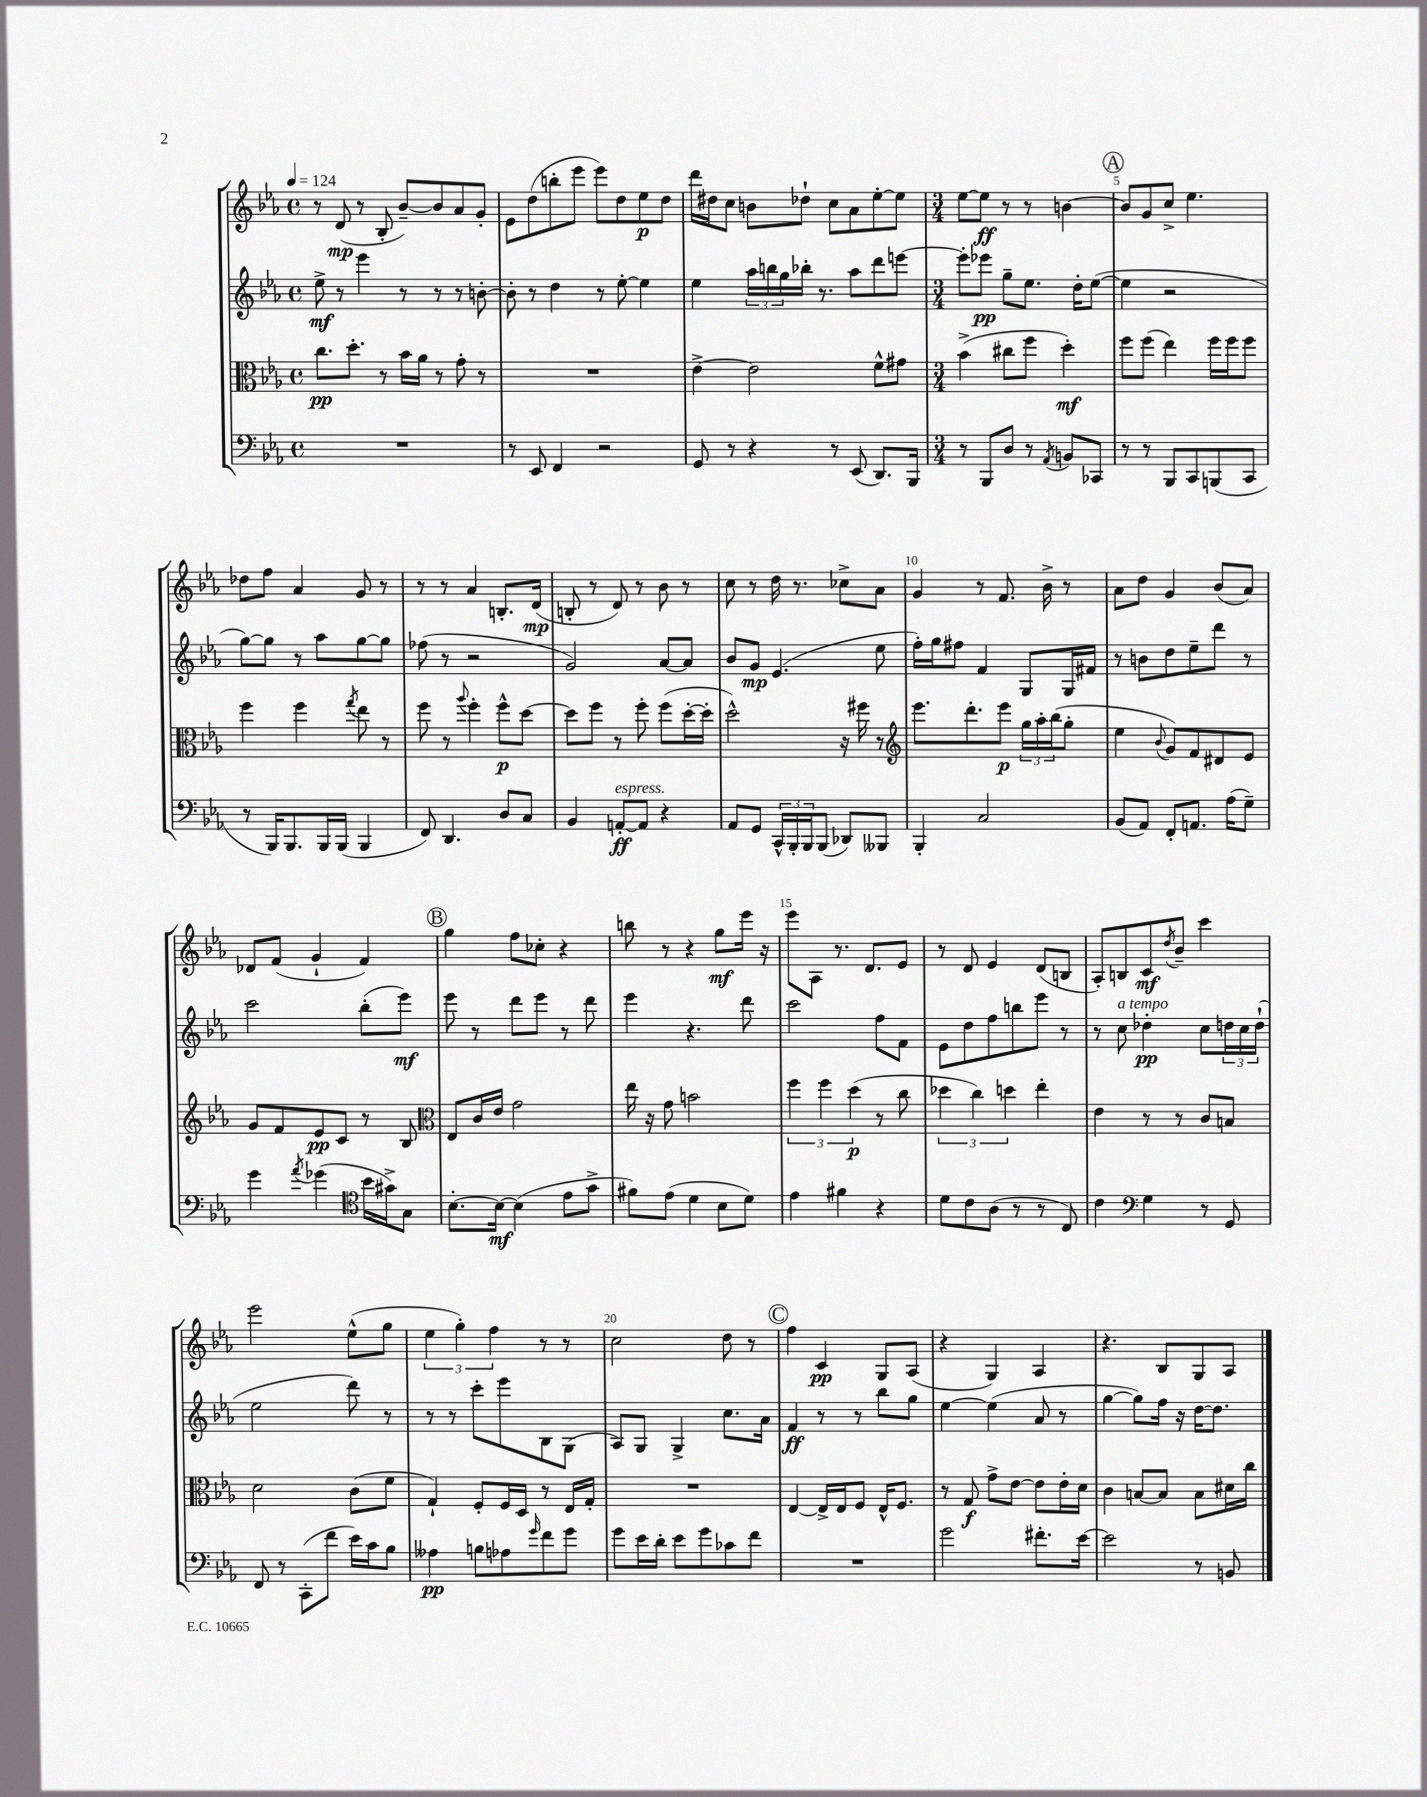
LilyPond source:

<<
\new StaffGroup <<
\new Staff = "s0" {
    \clef treble \key ees \major \defaultTimeSignature \time 4/4 \tempo 4 = 124
    r8 d'8\mp( r8 bes8-. bes'8~--) bes'8 aes'8 g'8-. |
    ees'8 d''8( b''8-. ees'''8 ees'''8) d''8 ees''8\p d''8 |
    d'''16 dis''16 c''8 b'8 des''8-! c''8 aes'8 ees''8~-. ees''8 |
    \numericTimeSignature \time 3/4 ees''8~ ees''8\ff r8 r8 b'4~ |
    \mark \markup { \circle "A" } b'8 g'8 c''8-> ees''4. |
    des''8 f''8 aes'4 g'8 r8 |
    r8 r8 aes'4 b8.-. d'16\mp( |
    b8-. r8 d'8) r8 bes'8 r8 |
    c''8 r8 d''16 r8. ces''8-> aes'8 |
    g'4 r8 f'8. bes'16-> r8 |
    aes'8 d''8 g'4 bes'8( aes'8) |
    des'8 f'8( g'4-! f'4) |
    \mark \markup { \circle "B" } g''4 f''8 ces''8-. r4 |
    b''8 r8 r4 g''8\mf ees'''16 r16 |
    ees'''8 aes8 r8. d'8. ees'8 |
    r8 d'8 ees'4 d'8( b8 |
    aes8-.) b8 c'8\mf \acciaccatura { d''8 } bes'8-- c'''4 |
    ees'''2 ees''8-^( g''8 |
    \tuplet 3/2 { ees''4 g''4-.) f''4 } r8 r8 |
    c''2 d''8 r8 |
    \mark \markup { \circle "C" } f''4 c'4\pp g8 aes8( |
    r4 g4) aes4 |
    r4. bes8 g8 aes8 \bar "|." |
}
\new Staff = "s1" {
    \clef treble \key ees \major \defaultTimeSignature \time 4/4
    ees''8->\mf r8 ees'''4 r8 r8 r8 b'8~-. |
    b'8-. r8 d''4 r8 ees''8~-. ees''4 |
    ees''4 \tuplet 3/2 { aes''16 b''16 g''16 } bes''16-. r8. aes''8 d'''8 e'''8~ |
    \numericTimeSignature \time 3/4 e'''8-. ees'''8\pp g''8-- ees''8. d''16-. ees''8~( |
    \mark \markup { \circle "A" } ees''4 r2 |
    g''8~) g''8 r8 aes''8 g''8~ g''8 |
    fes''8( r8 r2 |
    g'2) aes'8~ aes'8 |
    bes'8 g'8\mp ees'4.( ees''8 |
    f''16-.) g''16 fis''8 f'4 g8 g16 fis'16 |
    r8 b'8 d''8 ees''8-- d'''8 r8 |
    c'''2 bes''8-.( ees'''8\mf) |
    \mark \markup { \circle "B" } ees'''8 r8 d'''8 ees'''8 r8 d'''8 |
    ees'''4 r4. d'''8 |
    c'''2 f''8 f'8 |
    ees'8 d''8 f''8 b''8 ees'''8 r8 |
    r8 c''8^\markup { \italic "a tempo" } des''4-.\pp c''8 \tuplet 3/2 { d''16 c''16 d''16-!( } |
    ees''2 d'''8) r8 |
    r8 r8 c'''8-. ees'''8 bes8 g8( |
    aes8) g8 g4-> c''8. aes'16 |
    \mark \markup { \circle "C" } f'4\ff r8 r8 bes''8 g''8 |
    ees''4~ ees''4( aes'8 r8 |
    g''4~ g''8) f''16 r16 d''16~ d''8. \bar "|." |
}
\new Staff = "s2" {
    \clef alto \key ees \major \defaultTimeSignature \time 4/4
    c''8.\pp d''8.-. r8 bes'16 aes'16 r8 g'8-. r8 |
    R1 |
    ees'4~-> ees'2 f'8-^ gis'8 |
    \numericTimeSignature \time 3/4 bes'4->( cis''8 f''8 d''4-.\mf) |
    \mark \markup { \circle "A" } f''8 f''8( ees''4) f''16 f''16 f''8 |
    f''4 f''4 \acciaccatura { g''8 } ees''8 r8 |
    f''8 r8 \appoggiatura { aes''8 } f''4-. f''8-^\p d''8~ |
    d''8 f''8 r8 f''8-. f''8( d''16~-. d''16-. |
    d''2-^) r16 fis''16 r8 |
    \clef treble ees'''8. d'''8.-. ees'''8\p \tuplet 3/2 { g''16 aes''16-. bes''16( } g''8-. |
    ees''4 \appoggiatura { bes'8 } g'8) f'8 dis'8 ees'8 |
    g'8 f'8 ees'8\pp c'8 r8 bes8 |
    \mark \markup { \circle "B" } \clef alto ees8 c'16 ees'16 g'2 |
    ees''16 r16 g'8 b'2 |
    \tuplet 3/2 { f''4 f''4 d''4\p( } r8 c''8 |
    \tuplet 3/2 { des''4 c''4) d''4 } ees''4-. |
    ees'4 r8 r8 c'8 b8 |
    d'2 c'8( f'8 |
    g4-!) f8-. f16 d16 r8 ees16 g16-. |
    R2. |
    \mark \markup { \circle "C" } ees4~ ees16-> ees16 f8 ees16-^ f8. |
    r8 g8\f g'8-> ees'8~ ees'8 ees'16-. d'16 |
    c'4 b8~ b8 b8 dis'16 c''16 \bar "|." |
}
\new Staff = "s3" {
    \clef bass \key ees \major \defaultTimeSignature \time 4/4
    R1 |
    r8 ees,8 f,4 r2 |
    g,8 r8 r4 r8 ees,8( d,8.) bes,,16 |
    \numericTimeSignature \time 3/4 r8 bes,,8 d8 r8 \acciaccatura { aes,8 } b,8 ces,8 |
    \mark \markup { \circle "A" } r8 r8 bes,,8 c,8 b,,8( c,8 |
    r8 bes,,16) bes,,8. bes,,16 bes,,16( bes,,4 |
    f,8) d,4. d8 c8 |
    bes,4 a,8~-.\ff^\markup { \italic "espress." } a,8 r4 |
    aes,8 g,8 \tuplet 3/2 { c,16-^ bes,,16-. bes,,16 } bes,,8( des,8) beses,,8 |
    bes,,4-. c2 |
    bes,8( aes,8) f,8-. a,8. aes16( g8--) |
    g'4 \acciaccatura { aes'8 } ges'4( \clef tenor bes'16 gis'16->) g8 |
    \mark \markup { \circle "B" } bes8.~-. bes16~\mf bes4( ees'8 g'8-> |
    fis'8) ees'8( d'4 bes8 d'8) |
    ees'4 fis'4 r4 |
    d'8 c'8 aes8( r8 r8 c8) |
    c'4 \clef bass g4 r8 g,8 |
    f,8 r8 c,8-.( f'8 ees'16) c'16 bes8 |
    aeses4\pp b8 aes8 \grace { g'16 } f'8 g'8 |
    g'8 ees'16 d'16-. ees'8 g'8 ces'8 f'8 |
    \mark \markup { \circle "C" } R2. |
    g'2 fis'8.-. ees'16~ |
    ees'2 r8 b,8 \bar "|." |
}
>>
>>
\layout { \context { \Score \override BarNumber.break-visibility = ##(#f #t #t) barNumberVisibility = #(every-nth-bar-number-visible 5) } }
